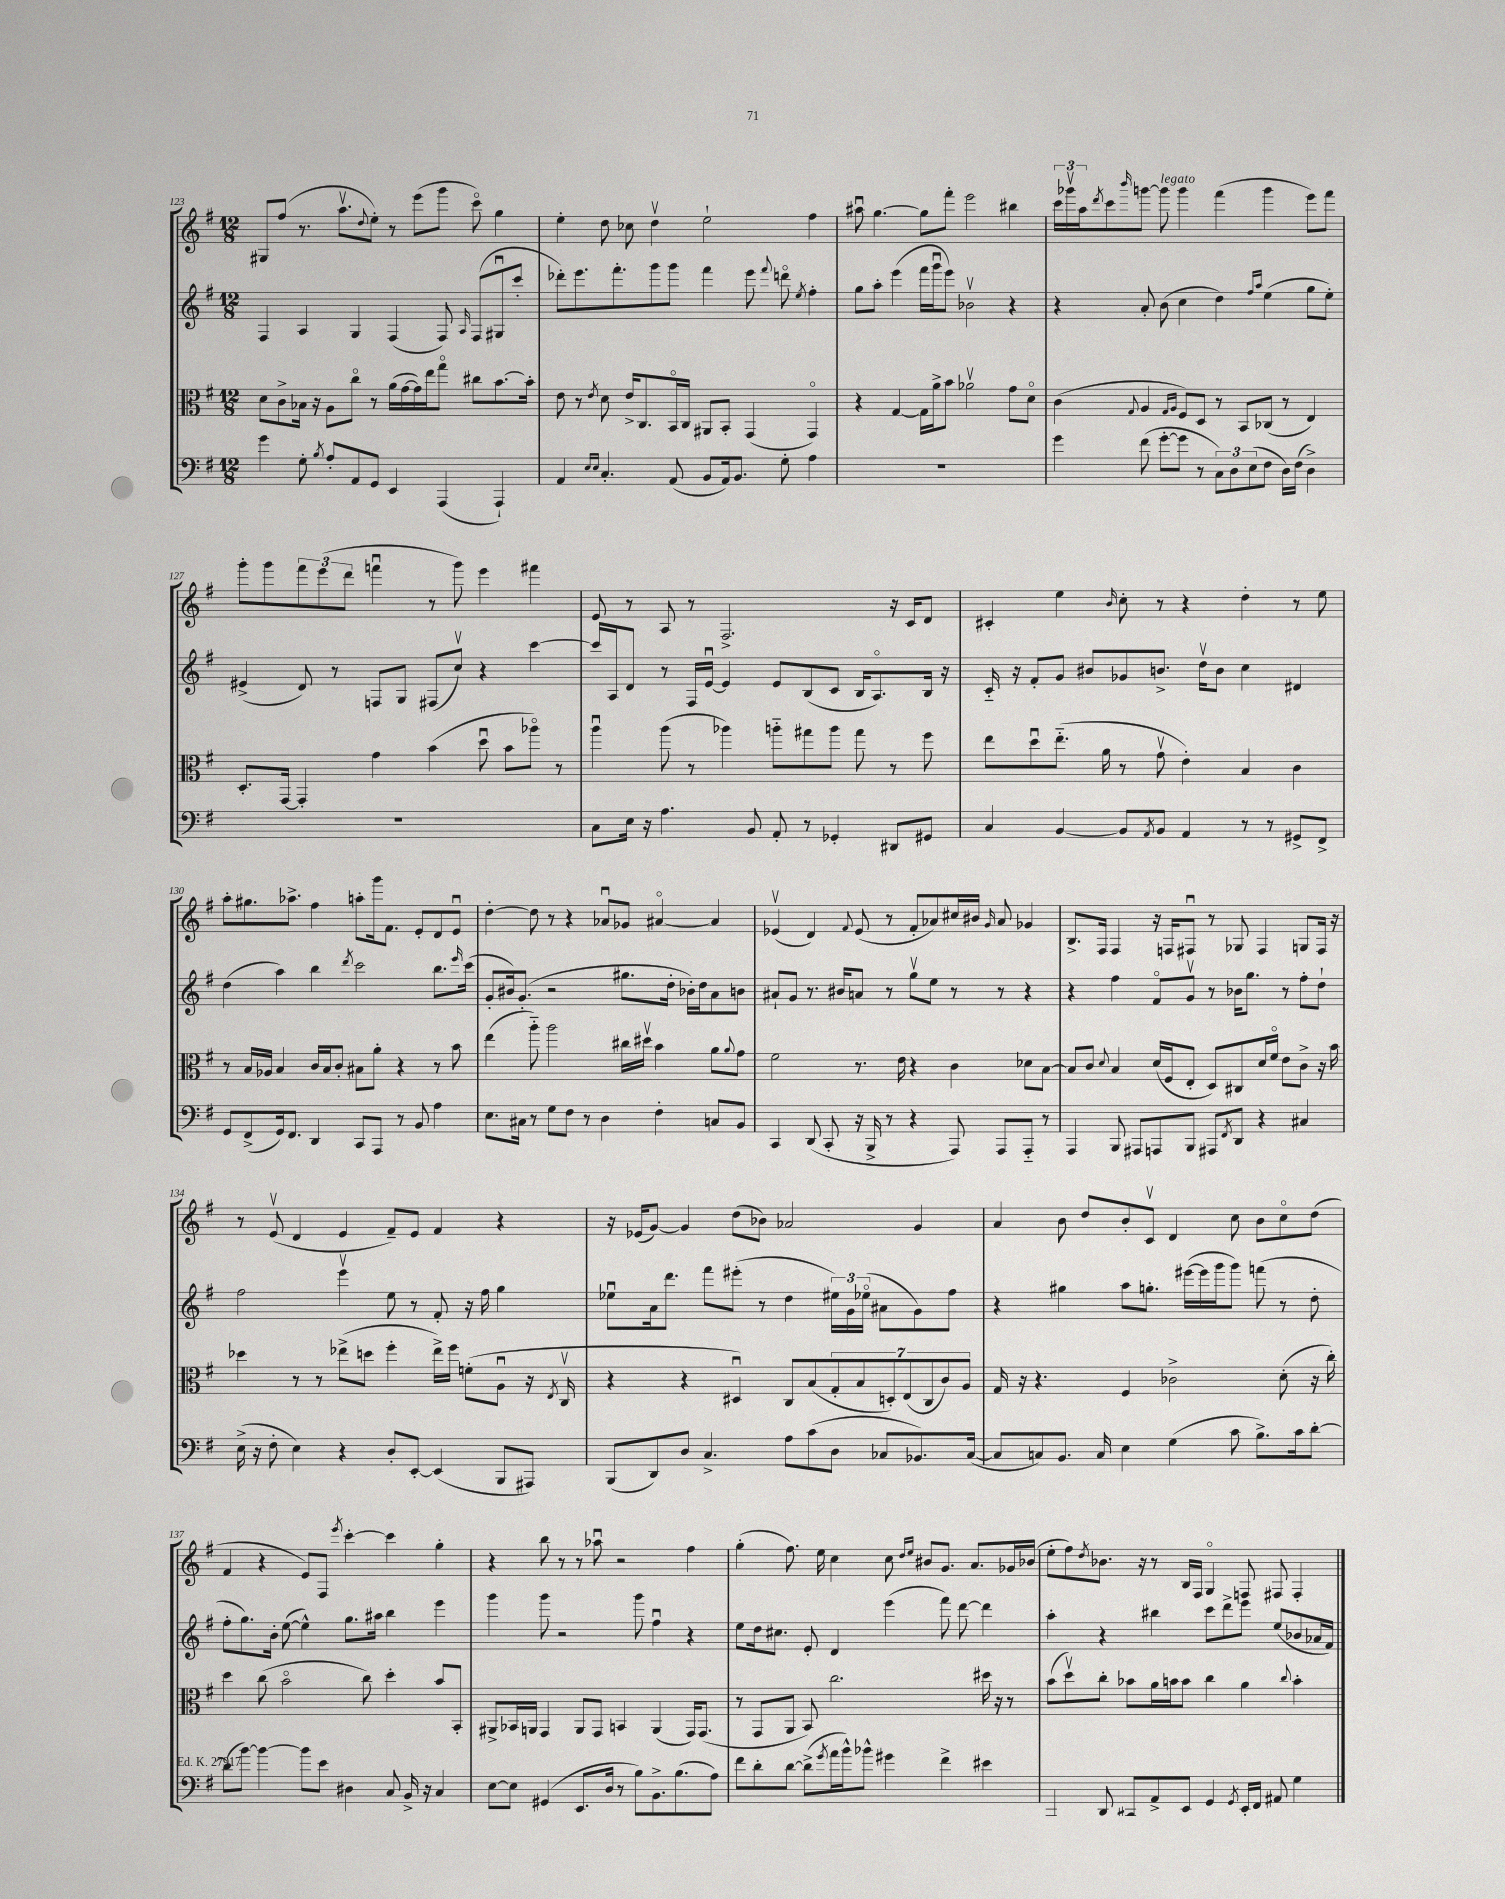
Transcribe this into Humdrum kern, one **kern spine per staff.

**kern	**kern	**kern	**kern
*part4	*part3	*part2	*part1
*staff4	*staff3	*staff2	*staff1
*clefF4	*clefC3	*clefG2	*clefG2
*k[f#]	*k[f#]	*k[f#]	*k[f#]
*M12/8	*M12/8	*M12/8	*M12/8
=123	=123	=123	=123
4g\	8d\L	4F#/	8G#X/L
.	8c^\	.	(8ff#/J
8G'\	16B-X\Jk	4A/	8.r
.	16r	.	.
8qB/	.	.	.
8A'/L	8A\L	.	.
.	.	.	8.aav\L
8AA/	8cc\J	4G/	.
.	.	.	8qqdd/
8GG/J	8r	.	8ee'\J)
4EE/	(16a\LL	(4F#/	8r
.	[16g\	.	.
.	16g\])	.	(8eee\L
.	16ee\J	.	.
(4AAA/	8gg\J	8F#/)	8ggg\J
.	.	16qqA/	.
.	8cc#X\L	(8F#/L	8ccc\)
4AAA`/)	[8.b\	8G#Xu/	4gg\
.	.	8ccc'/J	.
.	16b'\Jk]	.	.
=124	=124	=124	=124
4AA/	8e\	8ddd-X'\L)	4ee'\
.	8r	8.eee\	.
16qqE/LL	.	.	.
16qqE/JJ	8qe/	.	.
4.C'/	8d\	.	8dd\
.	.	8.fff#'\	.
.	16e^/KL	.	8cc-X\
.	8.C/	.	.
.	.	8ggg\	4ddv\
(8AA/	16BB/L	8ggg\J	.
.	16C/JJ	.	.
8BB/L	8AA#X/L	4fff#\	2ee`\
16AA/k)	8BB'/J	.	.
8.BB/J	.	.	.
.	(4GG/	8eee\	.
.	.	8qqfff#/	.
8G'\	.	8dddn\	.
.	.	8qee/	.
4A\	4GG/)	4ff#'\	4ff#\
=125	=125	=125	=125
1.r	4r	8gg\L	8aa#Xu\
.	.	8aa'\J	[4.gg\
.	[4G/	(4eee\	.
.	16G\LL]	16fff#\LL	8gg\L]
.	16a^\J	16gggu\J	.
.	8b\J	8eee\J)	8fff#'\J
.	2a-Xv\	2b-Xv\	2eee\
.	8g\L	4r	4bb#X\
.	8d\J	.	.
=126	=126	=126	=126
4g\	(4c\	4r	24ccc\LL
.	.	.	24ggg-Xv\
.	.	.	24aa\J
.	.	.	8qddd/
.	.	.	8ccc\
.	8qqG/	.	16qqbbb/
(8f#\	4A/	8a'/	[8gggn\J
!	!	!	!LO:TX:a:i:t=legato
[8g'\L	.	(8b\	8ggg\]
.	16qqG/LL	.	.
.	16qqA/JJ	.	.
8g\J]	8F#/L)	4cc\	4ggg\
8r	8D/J	.	.
12C\L)	8r	4dd\)	(4fff#\
12D\	.	.	.
.	8BB/L	.	.
(12E\	.	.	.
.	.	16qqff#/LL	.
.	.	16qqaa/JJ	.
8F#\J	(8C-X/J	(4ee\	4ggg\
16D\LL)	8r	.	.
(16F#\JJ	.	.	.
4D^\)	4E/)	8gg\L	8eee\L)
.	.	8ee'\J)	8fff#\J
!!LO:LB:g=z
=127	=127	=127	=127
1.r	8.D'/L	(4e#X^/	8ggg'\L
.	.	.	8ggg\
.	[16GG/Jk	.	.
.	4GG'/]	8d/)	12fff#\
.	.	.	(12eee\
.	.	8r	.
.	.	.	12ddd\J
.	4g\	8Fn/L	4fffnu\
.	.	8G/J	.
.	(4b\	(8F#X/L	8r
.	.	8ccv/J)	8ggg\)
.	8ddu\	4r	4eee\
.	8b\L	.	.
.	8aa-X\J)	[4ccc\	4fff#X\
.	8r	.	.
=128	=128	=128	=128
8C\L	4aau\	16ccc/LL]	8e/
.	.	16A/J	.
16E\Jk	.	8d/J	8r
16r	.	.	.
4.A\	(8aa\	8r	8A/
.	8r	16F#/LL	8r
.	.	[16eu/JJ	.
.	4aa-X\)	4e/]	2.F#^/
8BB/	.	.	.
8AA'/	8aan\L	8e/L	.
8r	8gg#X\	(8B/	.
4GG-X'/	8aa\J	8c/J	.
.	8gg#\	16B/KL	.
.	.	8.A/)	.
8DD#X/L	8r	.	16r
.	.	.	16c/KL
8GG#X/J	8ff#\	16B/Jk	8d/J
.	.	16r	.
=129	=129	=129	=129
4C/	8ee\L	16c/	4c#X'/
.	.	16r	.
.	8ddu\	8f#'/L	.
[4BB/	(8.ee\J	8g/J	4ee\
.	.	8b#X/L	.
.	16a\	.	.
.	.	.	16qqb/
8BB/L]	8r	8g-X/	8cc'\
8qAA/	.	.	.
8BB/J	8gv\	8.bn^/J	8r
4AA/	4e'\)	.	4r
.	.	16ddv\KL	.
.	.	8b\J	.
8r	4B/	4cc\	4dd'\
8r	.	.	.
8GG#X^/L	4c\	4d#X/	8r
8FF#^/J	.	.	8ee\
!!LO:LB:g=z
=130	=130	=130	=130
8GG/L	8r	(4dd\	8aa'\L
(8FF#^/	16B/LL	.	8.gg#X\
.	16A-X/JJ	.	.
16GG/k)	4B/	4aa\)	.
8.FF#/J	.	.	8.aa-X^\J
4DD/	16c/LL	4bb\	4ff#\
.	16B/J	.	.
.	8c'/J	.	.
.	.	8qddd/	.
8CC/L	8B#X\L	2ccc\	8aan'\L
8AAA/J	8a'\J	.	16ggg\k
.	.	.	8.f#\J
8r	4r	.	.
8BB/	.	.	8e'/L
4A\	8r	8.bb\L	8d/
.	8b\	.	8eu/J
.	.	16qqeee/	.
.	.	(16ccc\Jk	.
=131	=131	=131	=131
8.E\L	(4ee\	8g'/L	[4dd'\
.	.	16b#X/k)	.
16C#X\Jk	.	(8.g'/J	.
8r	8aa\)	.	8dd\]
8G\L	2aa\	2r	8r
8F#\J	.	.	4r
8r	.	.	.
4D\	.	.	8a-Xu/L
.	16cc#X\LL	8.gg#X\L	8g-X/J
.	16dd#Xv\JJ	.	.
4F#'\	4b\	.	[4a#X/
.	.	16dd'\Jk	.
.	.	16b-X'\LL)	.
.	.	16dd\J	.
8Cn/L	8a\L	8a\	4a#/]
.	8qqa/	.	.
8BB/J	8g\J	8bn\J	.
=132	=132	=132	=132
4CC/	2f#\	8a#X`/L	(4e-Xv/
.	.	8g/J	.
(8DD/	.	8.r	4d/)
8CC'/	.	.	.
.	.	16b#X/KL	.
.	.	.	8qqf#/
16r	8.r	8an/J	(8e-/
16BBB^/	.	.	.
8r	.	8r	8r
.	16e\	.	.
4r	4r	8ggv\L	8f#'/L
.	.	8ee\J	8a-X/)
8AAA/)	4c\	8r	16cc#X/L
.	.	.	16b#X/JJ
.	.	.	16qqg/
8AAA/L	.	8r	8a-/
8AAA/J	8d-X\L	4r	4g-X/
8r	[8B\J	.	.
=133	=133	=133	=133
4AAA/	8B/L]	4r	8.B^/L
.	8c/J	.	.
.	.	.	16F#/Jk
.	8qqd/	.	.
8BBB/	4B/	4ff#\	4F#/
8AAA#X/L	.	.	.
8AAAn/	(16d/LL	8f#/L	16r
.	16F#/J	.	16Fn/KL
8BBB/J	8E'/J	8gv/J	8F#Xu/J
8AAA#X/L	8D/L)	8r	8r
8qFF#/	.	.	.
8DD/J	8C#X/	16b-X\KL	8G-X/
.	.	8.gg\J	.
4r	16d/L	.	4F#/
.	16f#/JJ	.	.
.	8e\L	8r	.
4C#X/	8c^\J	8ff#'\L	8Gn/L
.	16r	8dd`\J	16F#/Jk
.	16b\	.	16r
!!LO:LB:g=z
=134	=134	=134	=134
(16E^\	4dd-X\	2ff#\	8r
16r	.	.	.
8F#'\	.	.	(8ev/
4E\)	8r	.	4d/
.	8r	.	.
4r	(8ee-X^\L	4eeev\	4e/
.	8ddn\J	.	.
8D'/L	4ff#'\	8ee\	8f#~/L)
[8EE'/J	.	8r	8e/J
(4EE/]	16ee-^\LL)	8f#'/	4f#/
.	16ff#\JJ	.	.
.	(8fn'\L	16r	.
.	.	16ff#\	.
8BBB/L	8Au\J	4gg\	4r
8AAA#X/J)	16r	.	.
.	8qE/	.	.
.	16Cv/	.	.
=135	=135	=135	=135
(8BBB/L	4r	8ee-Xu\L	16r
.	.	.	(16e-X/KL
8DD/)	.	16a\k	[8g/J)
.	.	8.ddd\J	.
8D/J	4r	.	4g/]
4.C^/	.	8fff#\L	.
.	4D#Xu/)	(8eee#X'\J	(8dd\L
.	.	8r	8b-X\J)
8A\L	8C/L	4dd\	2a-X/
(8c\	(8B/	.	.
8D\J	14G'/	24ee#X\LL)	.
.	.	24g\	.
.	14B/	.	.
.	.	(24ee-X\JJ	.
8C-X/L	.	8a#X\L	.
.	14Dn'/)	.	.
.	(14E/	.	.
8.BB-X/)	.	8g\)	4g/
.	14C/	.	.
.	14c/)	.	.
.	.	8ff#\J	.
.	14A/J	.	.
([16C-/Jk	.	.	.
=136	=136	=136	=136
8C-/L]	16G/	4r	4a/
.	16r	.	.
8Cn/)	4.r	.	.
8.BB/J	.	4gg#X\	8b\
.	.	.	8dd/L
16C/	.	.	.
4E\	4F#/	8aa\L	8b'/
.	.	8.ggn'\J	8cv/J
(4G\	2c-X^\	.	4d/
.	.	([16eee#X\LL	.
.	.	16eee#\]	.
.	.	16ggg\J	.
8c\	.	8ggg\J)	8cc\
8.B^\L)	.	(8fffn\	8b\L
.	(8d'\	8r	8cc\
16c\k	.	.	.
[8d'\J	16r	8dd'\	(8dd\J
.	16cc'\)	.	.
!!LO:LB:g=z
=137	=137	=137	=137
(8d\L]	4dd\	8ff#'\L	4f#/
[8b\J)	.	8.gg\)	.
4b\_	(8cc\	.	4r
.	.	16b'\Jk	.
.	2b\	([8ee\	.
8b\L]	.	4ee^^\])	8e/L)
8e\J	.	.	8F#/J
.	.	.	8qeee/
4D#X\	.	8.gg\L	[4ccc'\
.	8cc\)	.	.
.	.	16aa#X\Jk	.
8C/	4dd'\	4bb\	4ccc\]
16BB^/	.	.	.
16r	.	.	.
4C/	8b/L	4eee\	4gg'\
.	8BB'/J	.	.
=138	=138	=138	=138
[8E\L	8AA#X^/L	4ggg\	4r
8E\J]	16BB-X/L	.	.
.	16AAn/JJ	.	.
(4GG#X/	4GG/	8ggg\	8bb\
.	.	2r	8r
8.EE/L	8AA/L	.	8r
.	8GG/J	.	8aa-Xu\
16D/Jk	.	.	.
8r	4BBn/	.	2r
8B\L)	.	8ggg\	.
8.BB^\	(4AA/	4ff#u\	.
(8.B\	.	.	.
.	16GG/KL)	4r	4ff#\
.	(8.GG/J	.	.
8A\J)	.	.	.
=139	=139	=139	=139
8f#\L	8r	8ee\L	(4gg'\
8d'\	8GG/L	16dd\k	.
.	.	8.cc#X\J	.
[8d\J	8AA/J	.	8.ff#\)
(8d^\L]	8BB/)	8e'/	.
.	.	.	16ee\
8qg/	.	.	.
16a\L	2.cc\	4d/	4cc\
16b^^\J)	.	.	.
8b-X^^\J	.	.	.
4g#X\	.	(4eee\	8cc\
.	.	.	16qqdd/LL
.	.	.	16qqee/JJ
.	.	.	8b#X/L
4f#^\	.	8fff#\)	8.g/J
.	.	[8ddd\	.
.	.	.	8.a/L
4e#X\	16dd#X\	4ddd\]	.
.	16r	.	.
.	8r	.	16g-X/L
.	.	.	(16b-X/JJ
=140	=140	=140	=140
4BBB/	(8b\L	4aa'\	8ee'\L
.	8ddv\)	.	8ff#\)
.	.	.	8qdd/
8DD/	8cc'\J	4r	8.b-X\J
8CC#X/L	8b-X\L	.	.
.	.	.	16r
8AA^/	16a\L	4bb#X\	8r
.	16bn\J	.	.
8EE/J	8b\J	.	16B/LL
.	.	.	16F#/JJ
4GG/	4cc\	8ccc\L	4G/
.	.	8ddd^\	.
8qGG/	.	.	.
16EE'/LL	4a\	8eee\J	8Fn/
16FF#/JJ	.	.	.
8AA#X/	.	(8ee/L	8F#X/
.	8qqcc/	.	.
4G\	4b'\	8b-X/	4F#'/
.	.	16a-X/L	.
.	.	16f#/JJ)	.
==	==	==	==
*-	*-	*-	*-
